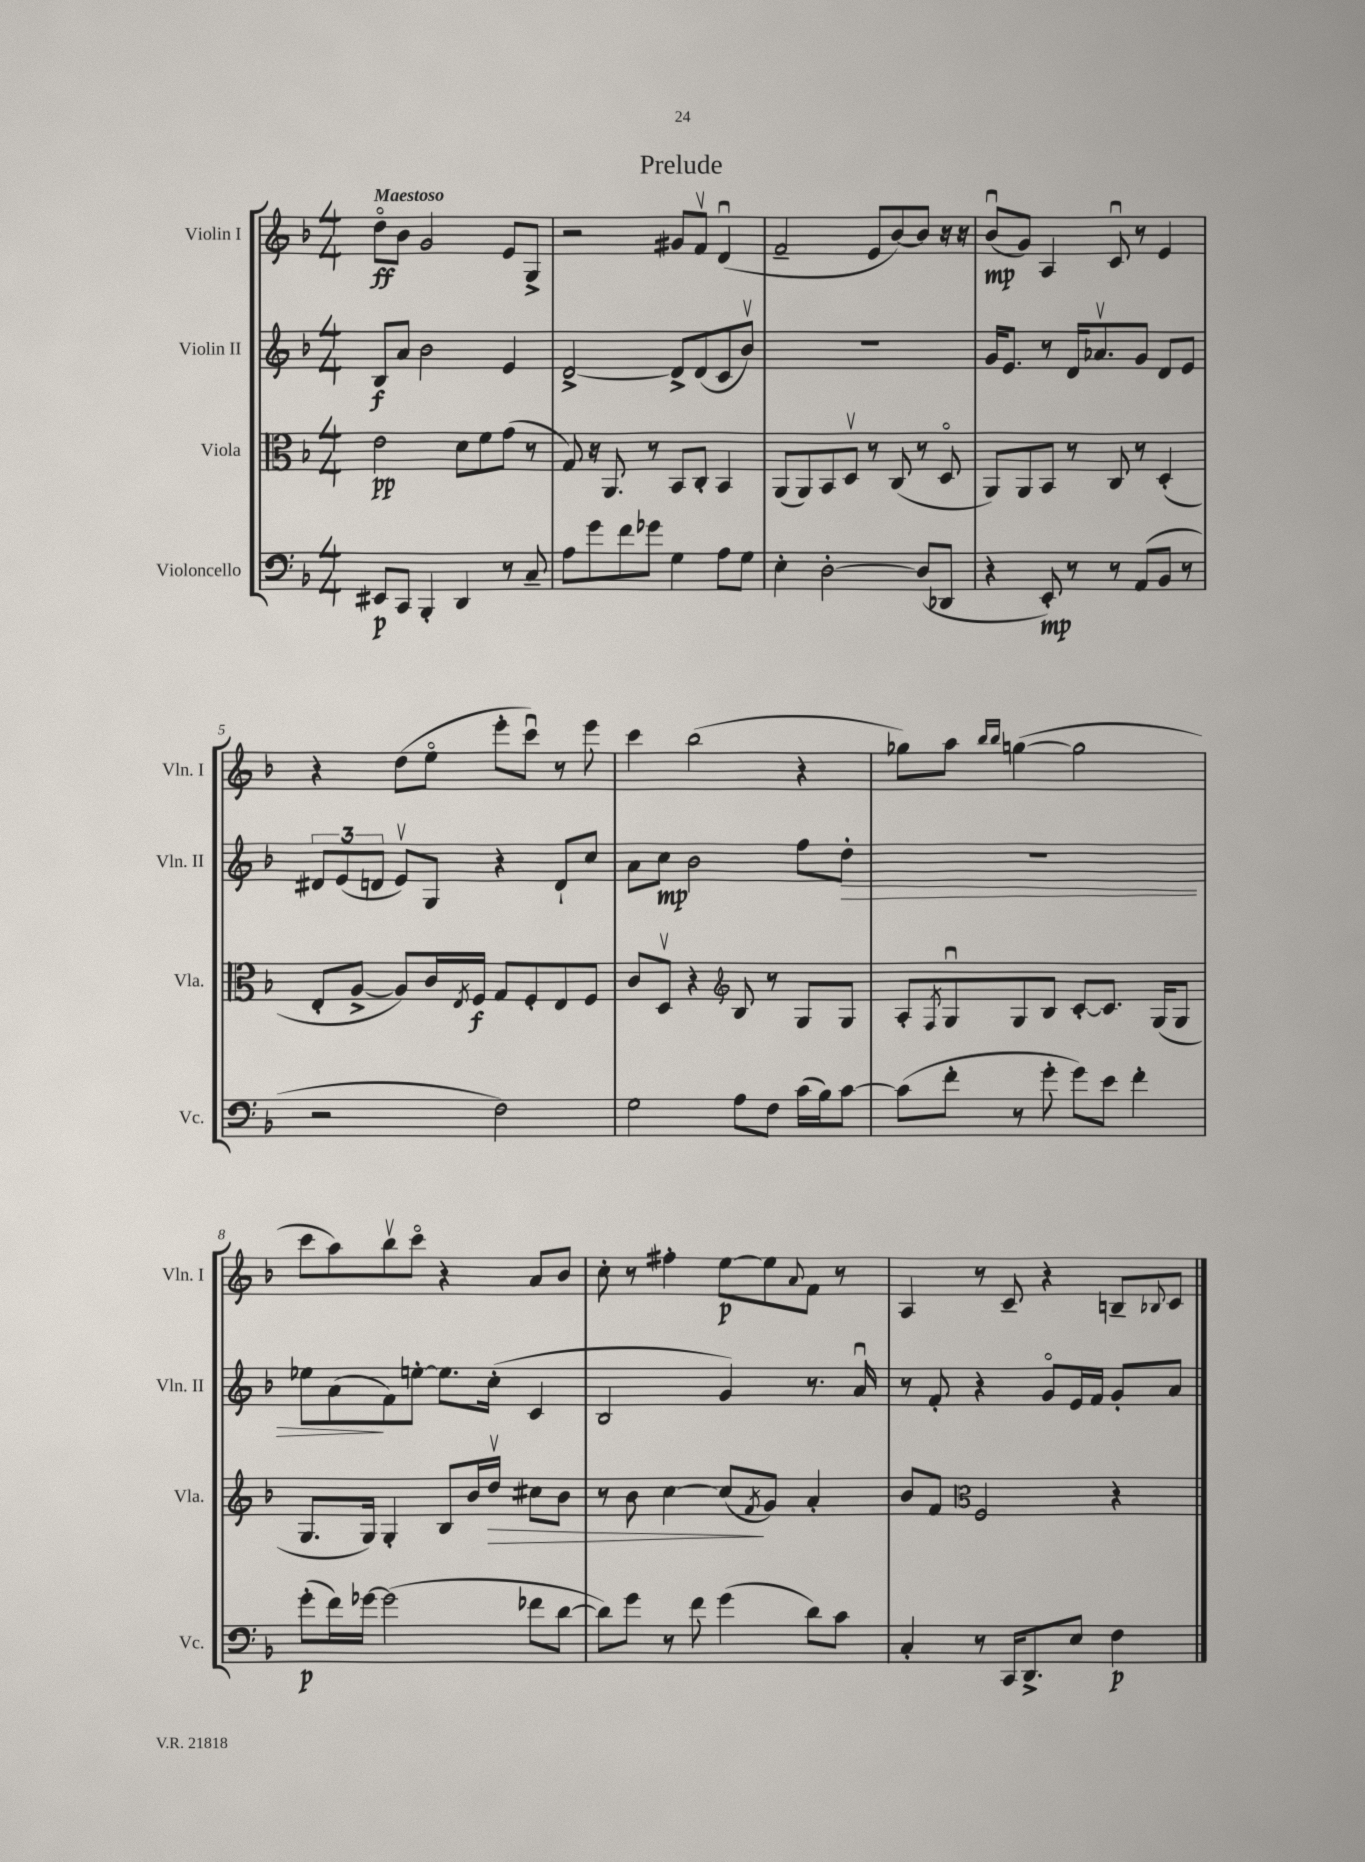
\header { title = "Prelude" }
<<
\new StaffGroup <<
\new Staff = "s0" \with { instrumentName = "Violin I" shortInstrumentName = "Vln. I" } {
    \clef treble \key f \major \numericTimeSignature \time 4/4 \tempo "Maestoso"
    d''8\flageolet\ff bes'8 g'2 e'8 g8-> |
    r2 gis'8 f'8\upbow d'4\downbow( |
    f'2-- e'8 bes'8~) bes'8 r16 r16 |
    bes'8\downbow\mp( g'8) a4 c'8\downbow r8 e'4 |
    r4 d''8( e''8\flageolet e'''8-. c'''8\downbow) r8 e'''8 |
    c'''4 bes''2( r4 |
    ges''8) a''8 \grace { bes''16 bes''16 } g''4~( g''2 |
    c'''8 a''8) bes''8\upbow c'''8\flageolet r4 a'8 bes'8 |
    c''8-. r8 fis''4-. e''8~\p e''8 \appoggiatura { a'8 } f'8 r8 |
    a4 r8 c'8-- r4 b8-- \appoggiatura { bes8 } c'8 \bar "|." |
}
\new Staff = "s1" \with { instrumentName = "Violin II" shortInstrumentName = "Vln. II" } {
    \clef treble \key f \major \numericTimeSignature \time 4/4
    bes8\f a'8 bes'2 e'4 |
    d'2~-> d'8-> d'8( c'8 bes'8\upbow) |
    R1 |
    g'16 e'8. r8 d'16 aes'8.\upbow g'8 d'8 e'8 |
    \tuplet 3/2 { dis'8 e'8( d'8 } e'8\upbow) g8 r4 d'8-! c''8 |
    a'8 c''8\mp bes'2 f''8 d''8-.\> |
    R1 |
    ees''8 a'8\!( f'8) e''8~-. e''8. c''16-.( c'4 |
    bes2 g'4) r8. a'16\downbow |
    r8 f'8-. r4 g'8\flageolet e'16 f'16 g'8-. a'8 \bar "|." |
}
\new Staff = "s2" \with { instrumentName = "Viola" shortInstrumentName = "Vla." } {
    \clef alto \key f \major \numericTimeSignature \time 4/4
    e'2\pp d'8 f'8 g'8( r8 |
    g8) r16 a,8. r8 bes,8 c8-. bes,4 |
    a,8( a,8) bes,8 d8\upbow r8 c8( r8 d8\flageolet |
    a,8) a,8 bes,8 r8 c8 r8 d4-.( |
    e8-. a8~-> a8) c'16 \acciaccatura { e8 } f16\f g8 f8-. e8 f8 |
    c'8 d8\upbow r4 \clef treble bes8 r8 g8 g8 |
    a8-. \acciaccatura { f8 } g8\downbow g8 bes8 c'8~-. c'8. g16( g8 |
    g8. g16) g4-. bes8 bes'16 d''16\upbow\> cis''8 bes'8 |
    r8 bes'8 c''4~ c''8\!( \acciaccatura { f'8 } g'8) a'4-. |
    bes'8 f'8 \clef alto f2 r4 \bar "|." |
}
\new Staff = "s3" \with { instrumentName = "Violoncello" shortInstrumentName = "Vc." } {
    \clef bass \key f \major \numericTimeSignature \time 4/4
    eis,8\p c,8 bes,,4-. d,4 r8 c8-- |
    a8 g'8 f'8 ges'8 g4 a8 g8 |
    e4-. d2~-. d8( des,8 |
    r4 e,8-.\mp) r8 r8 a,8( bes,8 r8 |
    r2 f2) |
    g2 a8 f8 c'16( bes16) c'8~ |
    c'8( f'8-. r8 g'8-. g'8) e'8 f'4-. |
    g'8-.\p( f'16) ges'16~ ges'2( fes'8 d'8~ |
    d'8) g'8 r8 f'8 g'4( d'8) c'8 |
    c4-. r8 c,16 d,8.-> e8 f4\p \bar "|." |
}
>>
>>
